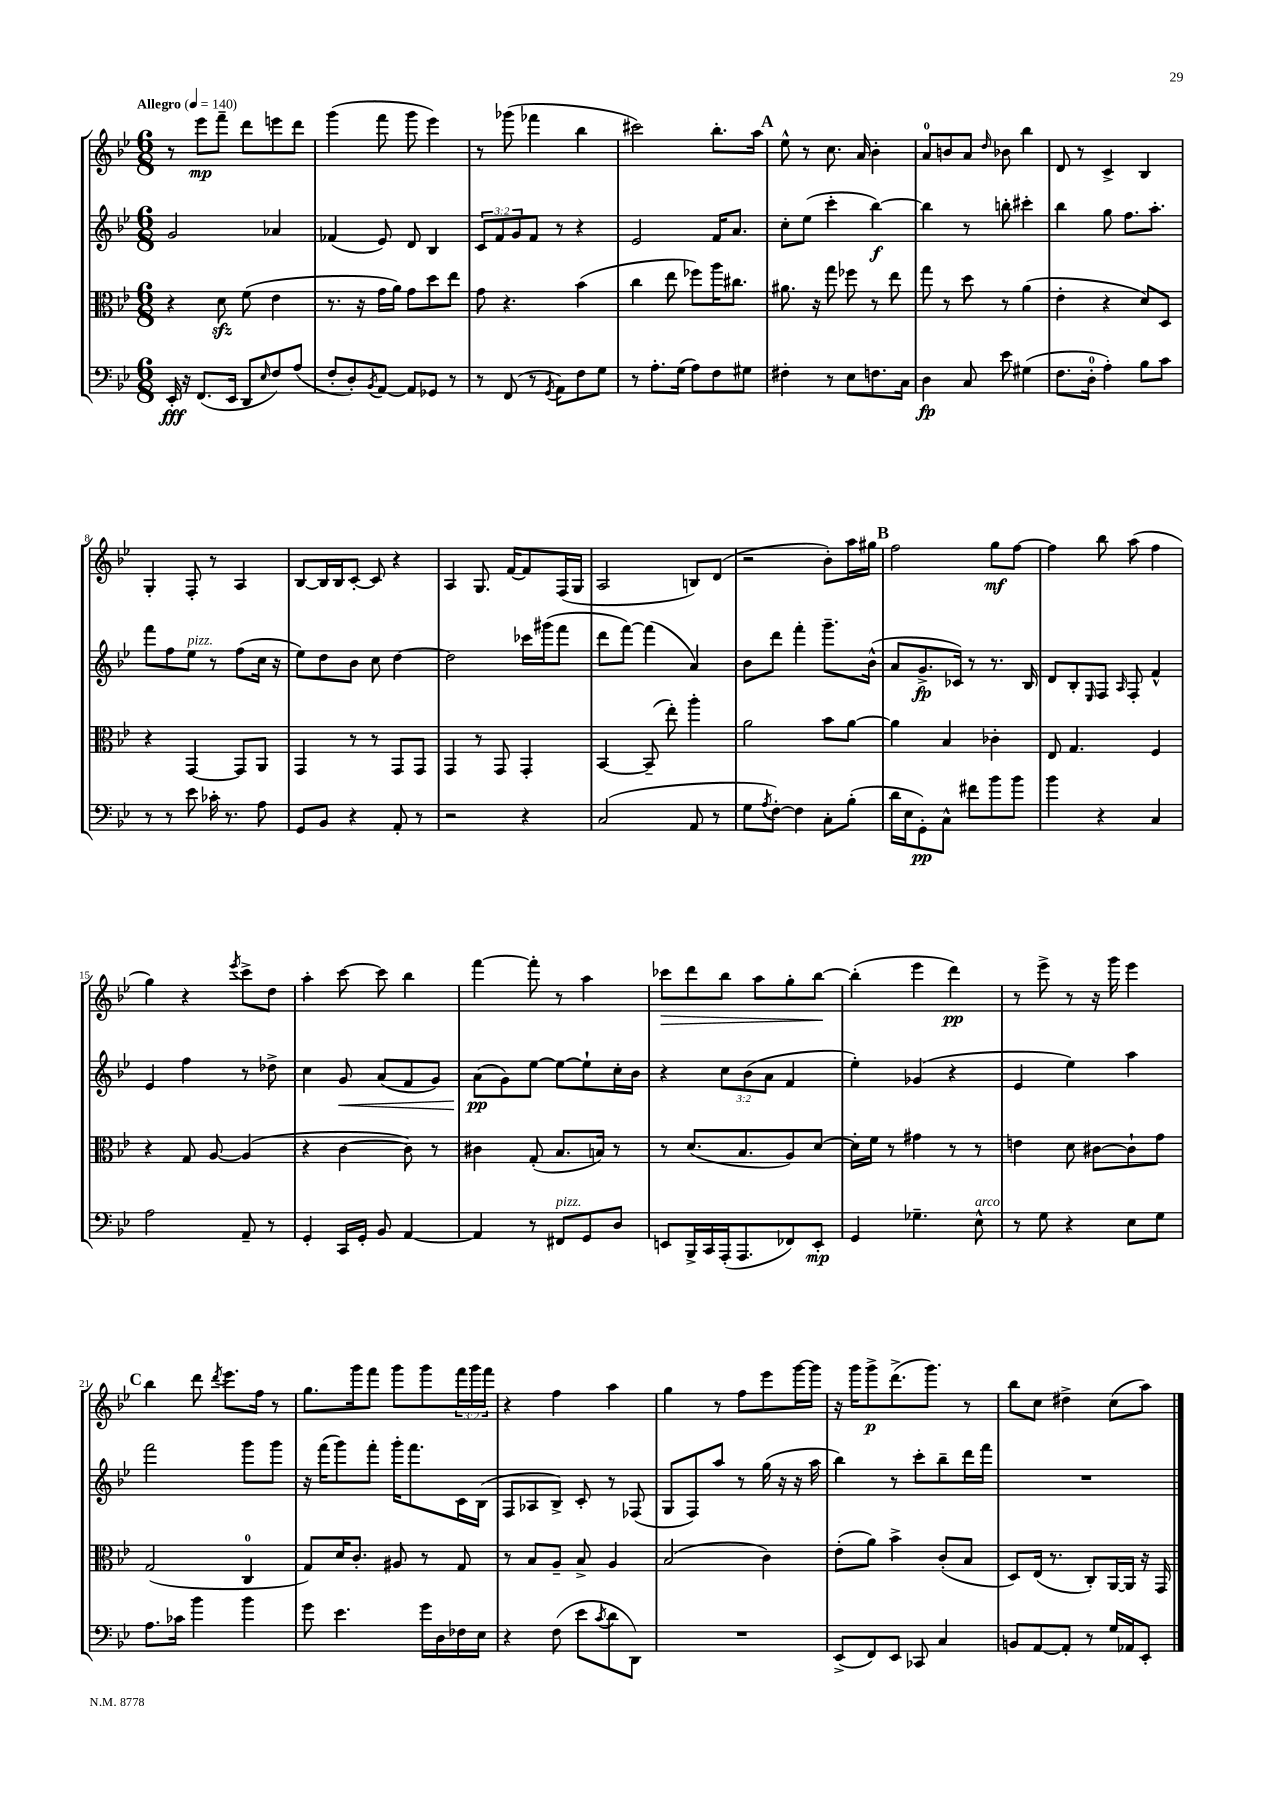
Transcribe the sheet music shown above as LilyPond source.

<<
\new StaffGroup <<
\new Staff = "s0" {
    \clef treble \key bes \major \numericTimeSignature \time 6/8 \override Staff.TupletNumber.text = #tuplet-number::calc-fraction-text \tempo "Allegro" 4 = 140
    r8 ees'''8\mp f'''8-- d'''8 e'''8 d'''8 |
    g'''4( f'''8 g'''8 ees'''4) |
    r8 ges'''8( fes'''4 bes''4 |
    cis'''2) bes''8.-. a''16 |
    \mark \markup { \bold "A" } ees''8-^ r8 c''8. a'16 bes'4-. |
    a'8-0 b'8 a'8 \grace { d''16 } bes'8 bes''4 |
    d'8 r8 c'4-> bes4 |
    g4-. f8-. r8 a4 |
    bes8~ bes16 bes16 c'8~-. c'8 r4 |
    a4 g8. f'16~ f'8 f16( g16 |
    a2 b8) d'8( |
    r2 bes'8-.) a''16 gis''16 |
    \mark \markup { \bold "B" } f''2 g''8\mf f''8~ |
    f''4 bes''8 a''8( f''4 |
    g''4) r4 \acciaccatura { ees'''8 } c'''8-> d''8 |
    a''4-. c'''8~ c'''8 bes''4 |
    f'''4~ f'''8-. r8 a''4 |
    ces'''8\> d'''8 bes''8 a''8 g''8-. bes''8~\! |
    bes''4-.( ees'''4 d'''4\pp) |
    r8 ees'''8-> r8 r16 g'''16 ees'''4 |
    \mark \markup { \bold "C" } bes''4 d'''8 \acciaccatura { d'''8 } ees'''8. f''16 r8 |
    g''8. g'''16 f'''8 g'''8 g'''8 \tuplet 3/2 { f'''16 g'''16 f'''16 } |
    r4 f''4 a''4 |
    g''4 r8 f''8 ees'''8 g'''16~ g'''16 |
    r16 g'''16 g'''8->\p d'''8.->( g'''8.) r8 |
    bes''8 c''8 dis''4-> c''8( a''8) \bar "|." |
}
\new Staff = "s1" {
    \clef treble \key bes \major \numericTimeSignature \time 6/8 \override Staff.TupletNumber.text = #tuplet-number::calc-fraction-text
    g'2 aes'4 |
    fes'4( ees'8) d'8 bes4 |
    \tuplet 3/2 { c'8 f'8 g'8 } f'8 r8 r4 |
    ees'2 f'16 a'8. |
    \mark \markup { \bold "A" } c''8-. ees''8( c'''4-. bes''4~\f) |
    bes''4 r8 b''8-. cis'''4-. |
    bes''4 g''8 f''8. a''8.-. |
    f'''8 f''8 ees''8^\markup { \italic "pizz." } r8 f''8( c''16 r16 |
    ees''8) d''8 bes'8 c''8 d''4~ |
    d''2 ces'''16 gis'''16( f'''8 |
    d'''8 f'''8~) f'''4( a'4) |
    bes'8 d'''8 f'''4-. g'''8.-- bes'16-^( |
    \mark \markup { \bold "B" } a'8 g'8.->\fp ces'16) r8 r8. bes16 |
    d'8 bes8-. \grace { ees16 } f8 \grace { a16 } f8-. f'4-^ |
    ees'4 f''4 r8 des''8-> |
    c''4 g'8\< a'8( f'8 g'8) |
    a'8\pp\!( g'8) ees''8~ ees''8~ ees''8-! c''16-. bes'16 |
    r4 \tuplet 3/2 { c''8 bes'8( a'8 } f'4 |
    ees''4-.) ges'4( r4 |
    ees'4 ees''4) a''4 |
    \mark \markup { \bold "C" } f'''2 g'''8 g'''8 |
    r16 f'''16( g'''8) f'''8-. g'''16-. f'''8. c'16 bes16( |
    f8 aes8 bes8->) c'8-. r8 fes8( |
    g8 f8) a''8 r8 g''16( r16 r16 a''16 |
    bes''4) r8 c'''8-. bes''8-- d'''16 f'''16 |
    R2. \bar "|." |
}
\new Staff = "s2" {
    \clef alto \key bes \major \numericTimeSignature \time 6/8
    r4 d'8\sfz f'8( ees'4 |
    r8. r16 g'16 a'16) g'8 d''8 ees''8 |
    g'8 r4. bes'4( |
    c''4 ees''8 fes''8) a''16 cis''8. |
    \mark \markup { \bold "A" } ais'8. r16 g''8 fes''8 r8 ees''8 |
    g''8 r8 d''8 r8 a'4( |
    ees'4-. r4 d'8) d8 |
    r4 g,4~ g,8 a,8 |
    g,4 r8 r8 g,8 g,8 |
    g,4 r8 g,8 g,4-. |
    bes,4~ bes,8--( ees''8-.) a''4-. |
    a'2 bes'8 a'8~ |
    \mark \markup { \bold "B" } a'4 bes4 ces'4-. |
    ees8 g4. f4 |
    r4 g8 a8~ a4( |
    r4 c'4~ c'8) r8 |
    cis'4 g8-.( bes8. b16) r8 |
    r8 d'8.( bes8. a8) d'8~ |
    d'16-. f'16 r8 gis'4 r8 r8 |
    e'4 d'8 cis'8~ cis'8-! g'8 |
    \mark \markup { \bold "C" } g2( c4-0 |
    g8) d'16 c'8.-. ais8 r8 g8 |
    r8 bes8 a8-- bes8-> a4 |
    bes2( c'4) |
    ees'8-.( a'8) bes'4-> c'8-.( bes8 |
    d8) ees16( r8. c8-.) a,16~ a,16 r16 g,16 \bar "|." |
}
\new Staff = "s3" {
    \clef bass \key bes \major \numericTimeSignature \time 6/8
    ees,16-.\fff r16 f,8.( ees,16 d,8 \grace { ees16 } f8) a8( |
    f8-. d8-.) \acciaccatura { bes,8 } a,8~ a,8 ges,8 r8 |
    r8 f,8( r8 \acciaccatura { g,8 } a,8) f8 g8 |
    r8 a8.-. g16( a8) f8 gis8 |
    \mark \markup { \bold "A" } fis4-. r8 ees8 f8. c16 |
    d4\fp c8 ees'8 gis4( |
    f8. d16-0-. a4-.) bes8 c'8 |
    r8 r8 ees'8 ces'16-. r8. a8 |
    g,8 bes,8 r4 a,8-. r8 |
    r2 r4 |
    c2( a,8 r8 |
    g8 \acciaccatura { a8 } f8~-.) f4 c8-. bes8-.( |
    \mark \markup { \bold "B" } d'16 ees16 g,8-.\pp) c8-^ fis'8 bes'8 bes'8 |
    bes'4 r4 c4 |
    a2 a,8-- r8 |
    g,4-. c,16 g,16-. bes,8 a,4~ |
    a,4 r8 fis,8^\markup { \italic "pizz." } g,8 d8 |
    e,8 bes,,16-> c,16 a,,16-.( a,,8. fes,8) e,8-.\mp |
    g,4 ges4.-- ees8-^^\markup { \italic "arco" } |
    r8 g8 r4 ees8 g8 |
    \mark \markup { \bold "C" } a8. ces'16 bes'4 bes'4 |
    g'8 ees'4. g'16 d16 fes16 ees16 |
    r4 f8( ees'8 \acciaccatura { c'8 } d'8 d,8) |
    R2. |
    ees,8->( f,8) ees,8 ces,8 c4 |
    b,8 a,8~ a,8-. r8 g16 aes,16 ees,8-. \bar "|." |
}
>>
>>
